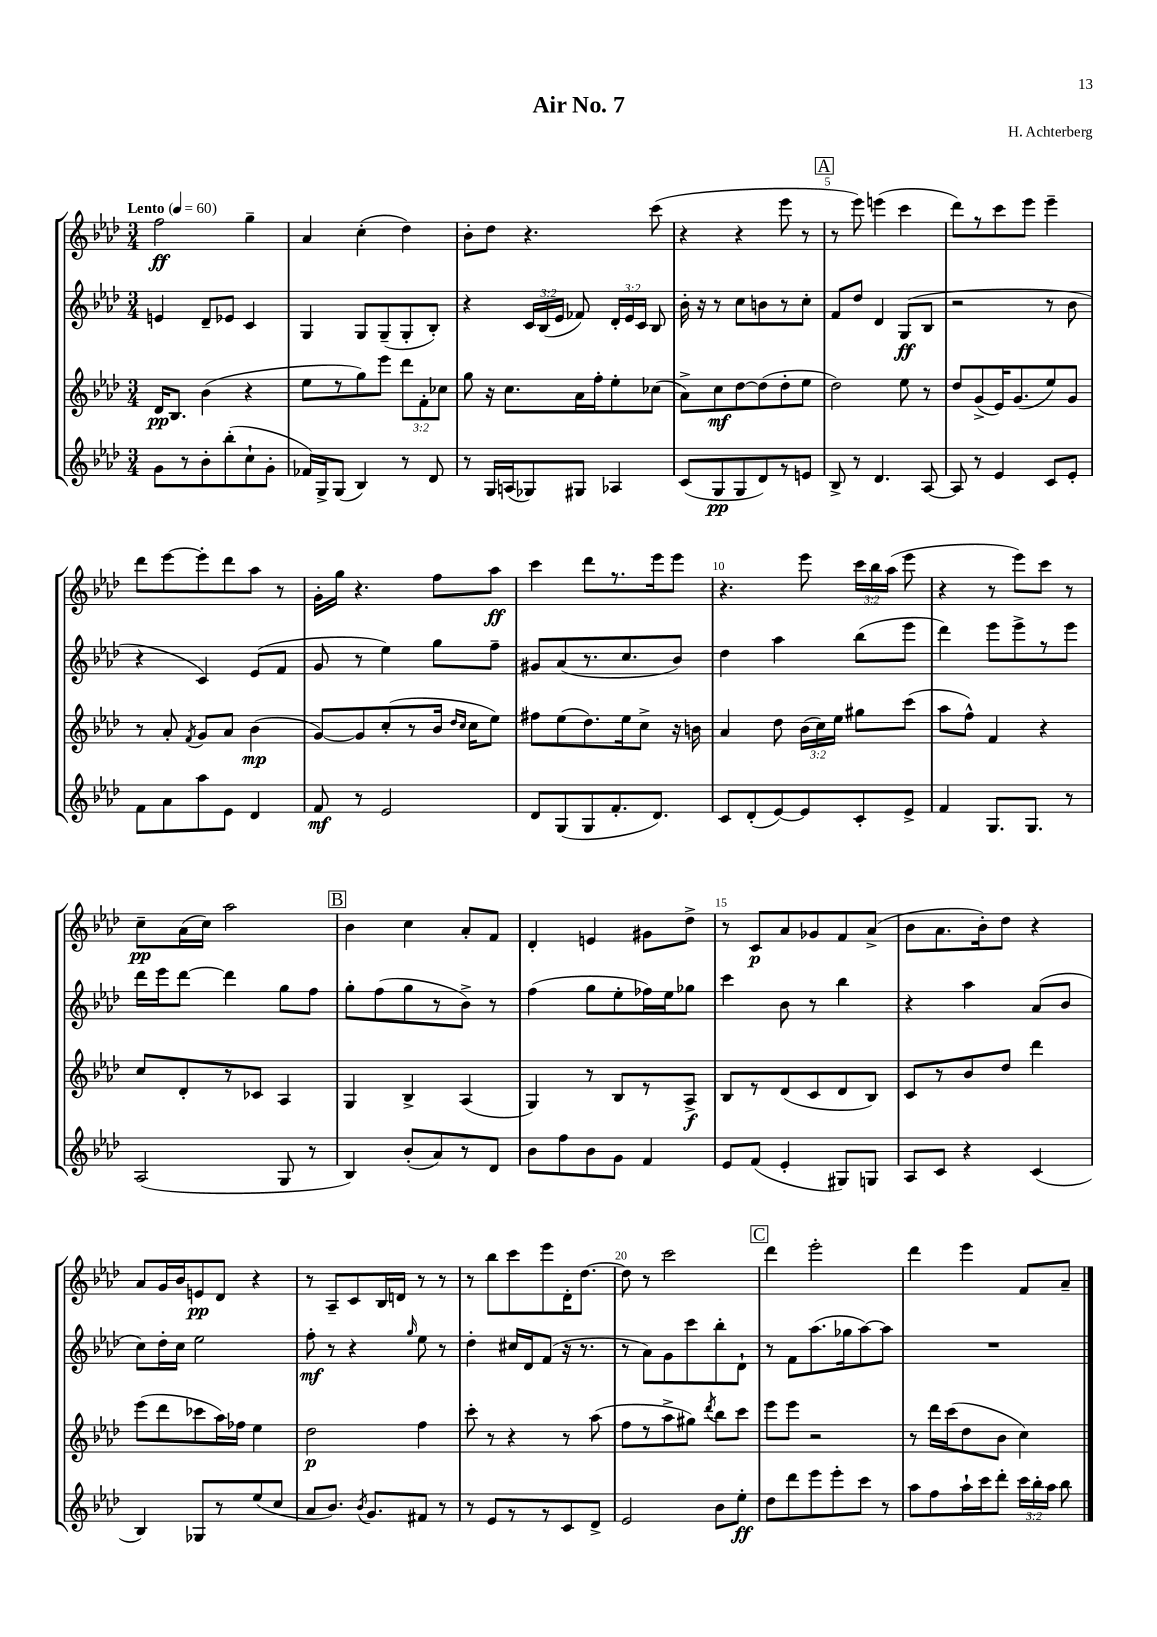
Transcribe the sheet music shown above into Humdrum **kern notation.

**kern	**kern	**kern	**kern
*staff4	*staff3	*staff2	*staff1
*clefG2	*clefG2	*clefG2	*clefG2
*k[b-e-a-d-]	*k[b-e-a-d-]	*k[b-e-a-d-]	*k[b-e-a-d-]
*M3/4	*M3/4	*M3/4	*M3/4
*MM60	*MM60	*MM60	*MM60
8g	16d-	4e	2ff
.	8.B-	.	.
8r	.	.	.
8b-'	(4b-	8d-~	.
(8bb-'	.	8e-	.
8cc`	4r	4c	4gg~
8g'	.	.	.
=	=	=	=
16f-)	8ee-	4G	4a-
16G^	.	.	.
(8G	8r	.	.
4B-)	8gg)	8G	(4cc'
.	8eee-	(8G~	.
8r	12ddd-	8G'	4dd-)
.	12f'	.	.
8d-	.	8B-')	.
.	12cc-	.	.
=	=	=	=
8r	8gg	4r	8b-'
16G	16r	.	8dd-
(16A	8.cc	.	.
8G-)	.	24c	4.r
.	.	(24B-	.
.	.	24e-	.
8G#	16a-	8f-)	.
.	16ff'	.	.
4A-	8ee-'	24d-'	.
.	.	24e-	.
.	.	24c	.
.	(8cc-	8B-	(8ccc
=	=	=	=
(8c	8a-^)	16b-'	4r
.	.	16r	.
8G	8cc	8r	.
8G	[8dd-	8cc	4r
8d-)	(8dd-]	8b	.
8r	8dd-'	8r	8eee-
8e	8ee-	8cc'	8r
=	=	=	=
8B-^	2dd-)	8f	8r
8r	.	8dd-	8eee-)
4.d-	.	4d-	(4eee
.	8ee-	(8G	4ccc
[8A-	8r	8B-	.
=	=	=	=
8A-]	8dd-	2r	8ddd-)
8r	(8g^	.	8r
4e-	16e-)	.	8ccc
.	(8.g	.	.
.	.	.	8eee-
8c	8ee-)	8r	4eee-~
8e-'	8g	8b-	.
=	=	=	=
8f	8r	4r	8ddd-
8a-	8a-'	.	[8eee-
.	8qf	.	.
8aa-	8g	4c)	8eee-']
8e-	8a-	.	8ddd-
4d-	(4b-	(8e-	8aa-
.	.	8f	8r
=	=	=	=
8f	[8g)	8g	16g'
.	.	.	16gg
8r	8g]	8r	4.r
2e-	(8cc'	4ee-)	.
.	8r	.	.
.	16b-	8gg	8ff
.	16qqdd-	.	.
.	16qqcc	.	.
.	16cc	.	.
.	8ee-)	8ff~	8aa-
=	=	=	=
8d-	8ff#	8g#	4ccc
(8G	(8ee-	(8a-	.
8G	8.dd-)	8.r	8ddd-
8.f'	.	.	8.r
.	16ee-	8.cc	.
.	8cc^	.	.
8.d-)	.	.	16eee-
.	16r	8b-)	8eee-
.	16b	.	.
=	=	=	=
8c	4a-	4dd-	4.r
(8d-'	.	.	.
[8e-)	8dd-	4aa-	.
8e-]	(24b-	.	8eee-
.	24cc)	.	.
.	24ee-	.	.
8c'	8gg#	(8bb-	24ccc
.	.	.	24bb-
.	.	.	(24aa-
8e-^	(8ccc	8eee-	8eee-
=	=	=	=
4f	8aa-	4ddd-)	4r
.	8ff^^)	.	.
8.G	4f	8eee-	8r
.	.	8eee-^	8eee-)
8.G	.	.	.
.	4r	8r	8ccc
8r	.	8eee-	8r
=	=	=	=
(2A-	8cc	16ddd-	8cc~
.	.	16eee-	.
.	8d-'	[8ddd-	(16a-
.	.	.	16cc)
.	8r	4ddd-]	2aa-
.	8c-	.	.
8G	4A-	8gg	.
8r	.	8ff	.
=	=	=	=
4B-)	4G	8gg'	4b-
.	.	(8ff	.
(8b-'	4B-^	8gg	4cc
8a-)	.	8r	.
8r	(4A-	8b-^)	8a-'
8d-	.	8r	8f
=	=	=	=
8b-	4G)	(4ff	4d-'
8ff	.	.	.
8b-	8r	8gg	4e
8g	8B-	8ee-'	.
4f	8r	16ff-)	8g#
.	.	16ee-	.
.	8A-^	8gg-	8dd-^
=	=	=	=
8e-	8B-	4ccc	8r
(8f	8r	.	8c
4e-'	(8d-	8b-	8a-
.	8c	8r	8g-
8G#)	8d-	4bb-	8f
8G	8B-)	.	(8a-^
=	=	=	=
8A-	8c	4r	8b-
8c	8r	.	8.a-
4r	8b-	4aa-	.
.	.	.	16b-')
.	8dd-	.	8dd-
(4c	4ddd-	(8a-	4r
.	.	8b-	.
=	=	=	=
4B-)	(8eee-	8cc)	8a-
.	8ddd-	16dd-'	16g
.	.	16cc	16b-
8G-	8ccc-	2ee-	8e
8r	16aa-)	.	8d-
.	16ff-	.	.
(8ee-	4ee-	.	4r
8cc	.	.	.
=	=	=	=
8a-	2dd-	8ff'	8r
8.b-)	.	8r	8A-~
.	.	4r	8c
8qb-	.	.	.
8.g	.	.	.
.	.	.	16B-
.	.	.	16d
.	.	16qqgg	.
8f#	4ff	8ee-	8r
8r	.	8r	8r
=	=	=	=
8r	8ccc'	4dd-'	8r
8e-	8r	.	8bb-
8r	4r	16cc#	8ccc
.	.	16d-	.
8r	.	(8f	8eee-
8c	8r	16r	16d-'
.	.	8.r	[8.dd-
8d-^	(8aa-	.	.
=	=	=	=
2e-	8ff	8r	8dd-]
.	8r	8a-)	8r
.	8aa-^	8g	2ccc
.	8gg#)	8ccc	.
.	8qddd-	.	.
8b-	8bb-	8bb-'	.
8ee-'	8ccc	8d-`	.
=	=	=	=
8dd-	8eee-	8r	4ddd-
8ddd-	8eee-	8f	.
8eee-	2r	(8.aa-	2eee-'
8eee-'	.	.	.
.	.	16gg-	.
8ccc	.	[8aa-)	.
8r	.	8aa-]	.
=	=	=	=
8aa-	8r	2.r	4ddd-
8ff	16ddd-	.	.
.	(16ccc	.	.
16aa-`	8dd-	.	4eee-
16ccc	.	.	.
8ddd-'	8b-	.	.
24ccc	4cc)	.	8f
24bb-'	.	.	.
24aa-	.	.	.
8bb-	.	.	8a-~
==	==	==	==
*-	*-	*-	*-
